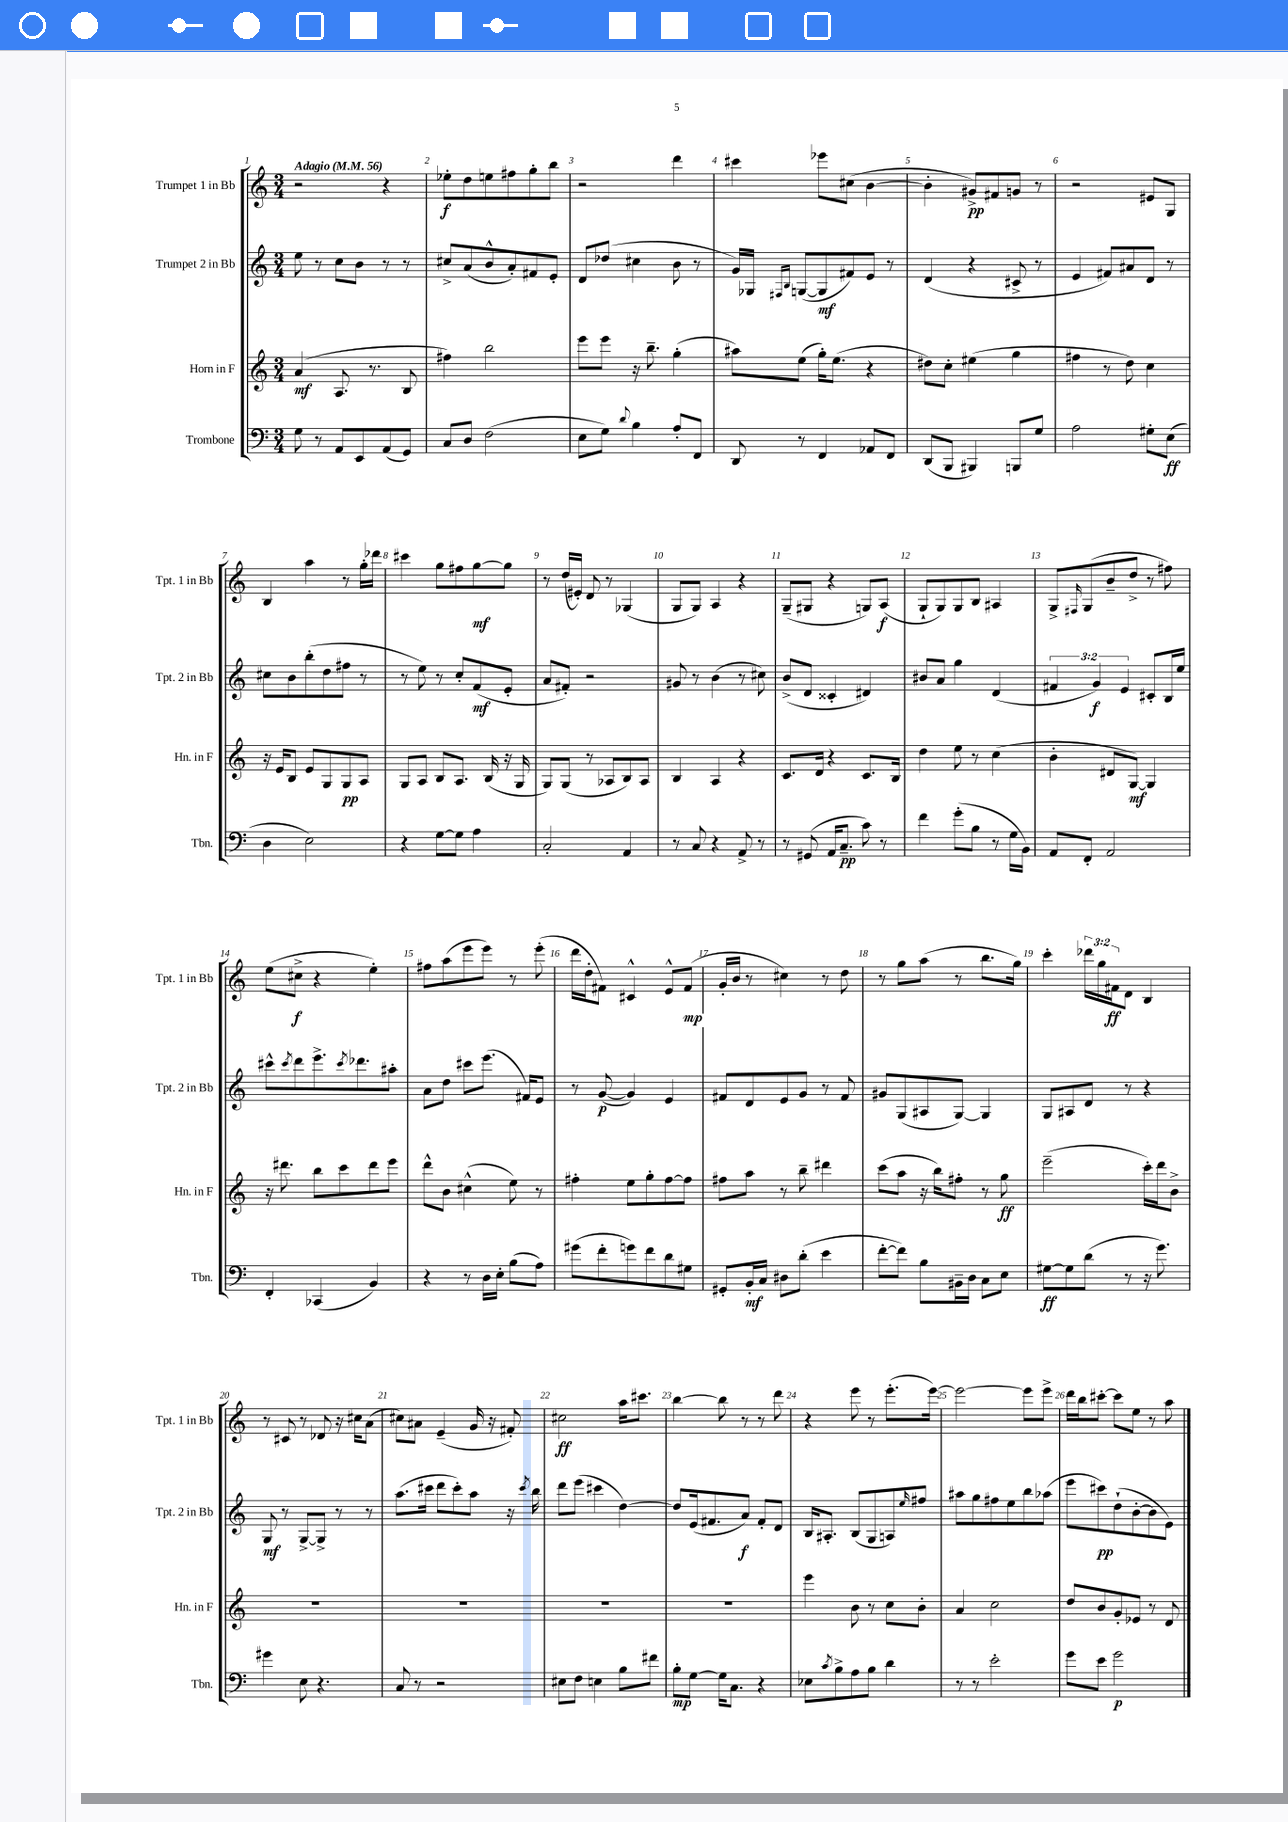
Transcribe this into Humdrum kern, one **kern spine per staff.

**kern	**kern	**kern	**kern
*staff4	*staff3	*staff2	*staff1
*clefF4	*clefG2	*clefG2	*clefG2
*k[]	*k[]	*k[]	*k[]
*M3/4	*M3/4	*M3/4	*M3/4
*MM56	*MM56	*MM56	*MM56
8G\	(4a/	8ee\	2r
8r	.	8r	.
8AA/L	8.A/	8cc\L	.
8EE/	.	8b\J	.
.	8.r	.	.
(8AA/	.	8r	4r
8GG/J)	8B/	8r	.
=	=	=	=
8C/L	4ff#\)	8cc#^/L	8ee-'\L
8D/J	.	(8a/	8dd\
(2F\	2bb\	8b^^/	8ee\
.	.	8a'/)	8ff#\
.	.	8f#/	8gg'\
.	.	8e'/J	8bb\J
=	=	=	=
8E\L	8eee\L	8d/L	2r
8G\J)	8eee\J	(8dd-/J	.
8qqd/	.	.	.
4B\	16r	4cc#\	.
.	8.bb~\	.	.
8A'/L	(4gg'\	8b\	4ddd\
8FF/J	.	8r	.
=	=	=	=
8DD/	8aa#\L)	16g/LL)	4ccc#\
.	.	16G-/JJ	.
.	.	16qqF#/LL	.
.	.	16qqB/JJ	.
8r	(8ee\J	([8G/L	.
4FF/	16gg'\LK)	8G/]	8eee-\L
.	(8.ee\J	.	.
.	.	8f#/)	(8cc#\J
8AA-/L	4r	8e/J	[4b\
8FF/J	.	8r	.
=	=	=	=
(8DD/L	8dd#\L)	(4d/	4b'\]
8BBB/J	8cc'\J	.	.
4BBB#/)	(4ee#\	4r	8g#^/L)
.	.	.	8f#/
8BBB/L	4gg\	8c#^/	8g/J
8G/J	.	8r	8r
=	=	=	=
2A\	4ff#\	4e/	2r
.	8r	8f#/L)	.
.	8dd\)	8a#/	.
8G#'\L	4cc\	8d/J	8e#/L
(8E\J	.	8r	8G/J
=	=	=	=
4D\	16r	8cc#\L	4B/
.	16e/LK	.	.
.	8B/J	8b\	.
2E\)	8e/L	(8bb'\	4aa\
.	8G/	8dd\	.
.	8G/	8ff#\J	8r
.	8A/J	8r	16gg'\LL
.	.	.	16ddd-\JJ
=	=	=	=
4r	8G/L	8r	4ccc#\
.	8A/J	8ee\)	.
[8G\L	8B/L	8r	8gg\L
8G\]J	8.A/J	8cc'/L	8ff#\
4A\	.	(8f/	[8gg\
.	(16B/	.	.
.	16r	8e'/J	8gg\]J
.	16G/	.	.
=	=	=	=
2C'/	8G/L)	8a/L	8r
.	(8G/J	8f#'/J)	(16dd/LL
.	.	.	16e#'/JJ)
.	8r	2r	8d/
.	8A-/L	.	8r
4AA/	8B/)	.	(4G-/
.	8A-/J	.	.
=	=	=	=
8r	4B/	8g#/	8G/L
8C/	.	8r	8G/J)
4r	4A/	(4b\	4A/
8AA^/	4r	8r	4r
8r	.	8cc#\)	.
=	=	=	=
8r	8.c/L	(8b^/L	(8G~/L
(8GG#/	.	8d/J	8G#/J
.	16d/Jk	.	.
16AA/LK	4r	4c##'/	4r
8.C~/J	.	.	.
8c\)	8.c/L	4d#/)	8G/L)
8r	.	.	(8A/J
.	16B/Jk	.	.
=	=	=	=
4f\	4dd\	8b#/L	8G`/L
.	.	8a/J	8G/)
(8g'\L	8ee\	4gg\	8G/
8B\J	8r	.	8B/J
8r	(4cc\	(4d/	4A#/
16G\LL	.	.	.
16BB\JJ)	.	.	.
=	=	=	=
8AA/L	4b'\	6f#/	8G^/L
.	.	.	16qqF#/
8FF'/J	.	.	(8G/
.	.	6g/)	.
2AA/	8d#/L	.	8b~/
.	.	6e/	.
.	[8G/J)	.	8dd^/J
.	4G/]	8c#'/L	8r
.	.	16B/L	8ff#\)
.	.	16ee/JJ	.
=	=	=	=
4FF'/	16r	8ccc#^^\L	(8ee\L
.	8.ddd#\	.	.
.	.	8qccc#/	.
.	.	8ddd\	8cc#^\J
(4CC-/	8bb\L	8.eee^\	4r
.	8ccc\	.	.
.	.	8qccc#/	.
.	.	8.ddd-\	.
4BB/)	8ddd#\	.	4ee'\)
.	8eee\J	8aa#'\J	.
=	=	=	=
4r	8ddd^^\L	8a\L	8ff#\L
.	8b\J	8dd\J	(8aa\
8r	(4cc#^^\	8ccc#\L	8eee\
16D\LL	.	(8.eee\J	8eee\J)
16E'\JJ	.	.	.
(8B\L	8ee\)	.	8r
.	.	16f#/LK)	.
8A\J)	8r	8e/J	(8eee'\
=	=	=	=
(8g#\L	4ff#'\	8r	16ddd\LL
.	.	.	16dd'\J
8f'\	.	([8g/	8f#\J)
8g\)	8ee\L	4g/])	4c#^^/
8f\	8gg'\	.	.
8d\	[8ff#\	4e/	8e^^/L
8G#\J	8ff#\]J	.	(8f#/J
=	=	=	=
8GG#'/L	8ff#\L	8f#/L	16g'/LL
.	.	.	16b/JJ
16BB'/L	8aa\J	8d/	8r
16C/JJ	.	.	.
8D#\L	8r	8e/	4cc#\)
(8d'\J	8bb~\	8g/J	.
4e\	4ddd#\	8r	8r
.	.	8f#/	8dd\
=	=	=	=
[8f'\L	(8ccc\L	8g#/L	8r
8f\]J)	8aa\J	(8G/	8gg\L
8B\L	16r	8A#/	(8aa\J
.	16bb\LK)	.	.
16BB#~\L	8ff#'\J	[8G/J)	8r
16D\JJ	.	.	.
8C\L	8r	4G/]	8.bb\L
8E\J	8gg\	.	.
.	.	.	16gg\Jk)
=	=	=	=
[8G#\L	(2eee~\	8G/L	4ccc'\
8G#\]	.	8A#/	.
(8d\J	.	8d/J	24ddd-\LL
.	.	.	24gg\
.	.	.	24f#\J
8r	.	8r	8d\J
16r	16ccc'\LL)	4r	4B/
8.g\)	16ddd\J	.	.
.	8b^\J	.	.
=	=	=	=
4g#\	2.r	8G/	8r
.	.	8r	8c#/
8E\	.	[8G^/L	8r
4.r	.	8G^/]J	8d-/
.	.	8r	16r
.	.	.	16cc#\LK
.	.	8r	(8a\J
=	=	=	=
8C/	2.r	(8.aa\L	8cc#\L)
8r	.	.	8a#\J
.	.	16ccc#\Jk	.
2r	.	8ddd\L	(4e~/
.	.	8ccc#'\)	.
.	.	8aa\J	16g/
.	.	.	16r
.	.	16r	8f#'/)
.	.	8qccc#/	.
.	.	16bb\	.
=	=	=	=
8E#\L	2.r	8ddd\L	2cc#\
8F\J	.	(8eee\J	.
4E\	.	4ccc#\	.
8B\L	.	[4dd\)	16aa\LK
.	.	.	8.ccc#\J
8f#\J	.	.	.
=	=	=	=
8B'\L	2.r	8dd/]L	[4bb\
[8G\J	.	(16e/k	.
.	.	8.f#/	.
16G\]LK	.	.	8bb\]
8.C\J	.	.	.
.	.	8a/J)	8r
4r	.	8f#'/L	8r
.	.	8d/J	8ddd\
=	=	=	=
8E-\L	4eee\	16B/LK	4r
.	.	8.A#'/J	.
8qc/	.	.	.
8B^\	.	.	.
8A\	8b\	(8B/L	8eee\
8B\J	8r	8G/	8r
4d\	8cc\L	8A/)	(8.eee'\L
.	.	16qqee/	.
.	8b'\J	8ff#/J	.
.	.	.	[16eee\Jk)
=	=	=	=
8r	4a/	8aa#\L	2eee\_
8r	.	8gg\	.
2e'\	2cc\	8ff#\	.
.	.	8ee\	.
.	.	8bb\	8eee\]L
.	.	(8aa-\J	8eee^\J
=	=	=	=
8g\L	8dd/L	8eee\L	16ddd\LL
.	.	.	16bb\J
8e\J	8b/	8ccc#\)	[8ccc#'\J
2g\	8g'/	(8dd`\	8ccc#\]L
.	8e-/J	[8b'\	8ee\J
.	8r	8b\]	8r
.	8d/	8e\J)	8aa\
==	==	==	==
*-	*-	*-	*-
